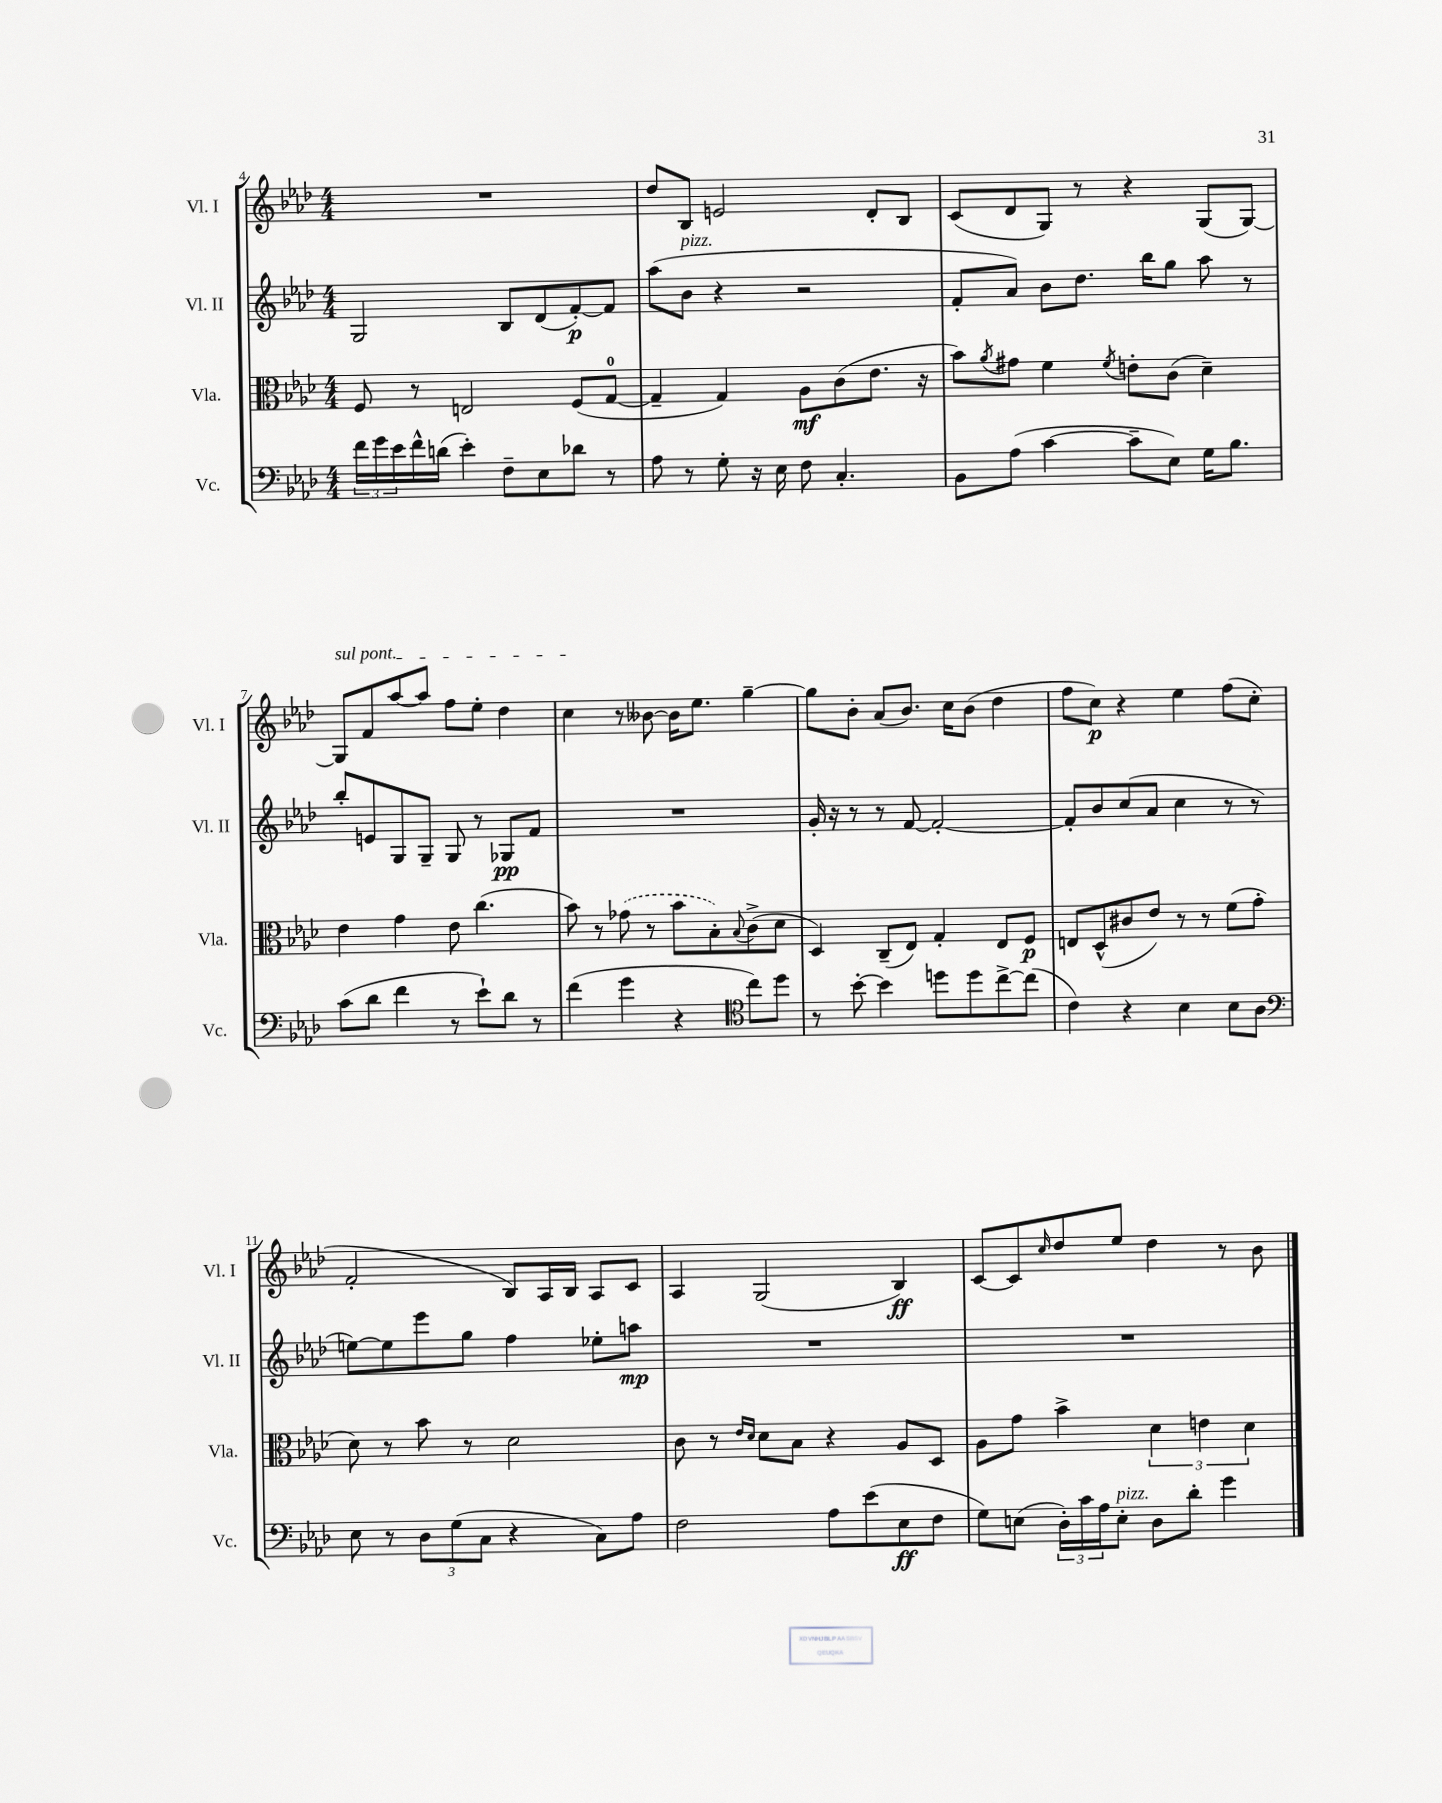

**kern	**kern	**kern	**kern
*staff4	*staff3	*staff2	*staff1
*clefF4	*clefC3	*clefG2	*clefG2
*k[b-e-a-d-]	*k[b-e-a-d-]	*k[b-e-a-d-]	*k[b-e-a-d-]
*M4/4	*M4/4	*M4/4	*M4/4
24f	8F	2G	1r
24g	.	.	.
24e-	.	.	.
16f^^	8r	.	.
(16d	.	.	.
4e-')	2E	.	.
8F~	.	8B-	.
8E-	.	(8d-	.
8d-	(8F	[8f')	.
8r	[8G	8f]	.
=	=	=	=
8A-	4G~]	(8aa-	8dd-
8r	.	8b-	8B-
8G'	4G)	4r	2e
16r	.	.	.
16E-	.	.	.
8F	8A-	2r	.
4.C'	(8c	.	.
.	8.e-	.	8d-'
.	.	.	8B-
.	16r	.	.
=	=	=	=
8BB-	8b-)	8f'	(8c
.	8qa-	.	.
(8A-	8g#	8a-)	8d-
[4c	4f	8b-	8G)
.	.	8.dd-	8r
.	8qf	.	.
8c~]	8e'	.	4r
.	.	16bb-	.
8E-)	(8c	8gg	.
16G	4d-~)	8aa-	(8G
8.B-	.	.	.
.	.	8r	[8G)
=	=	=	=
(8c	4e-	8bb-'	8G]
8d-	.	8e	8f
4f	4g	8G	[8aa-
.	.	8G~	8aa-]
8r	8e-	8G	8ff
8e-`)	(4.cc	8r	8ee-'
8d-	.	8G-	4dd-
8r	.	8f	.
=	=	=	=
(4f	8b-)	1r	4cc
.	8r	.	.
4g	(8g-	.	8r
.	8r	.	[8b--
4r	8b-	.	16b--]
.	.	.	8.ee-
.	8B-')	.	.
*clefC4	*	*	*
.	8qqB-	.	.
8cc)	(8c^	.	[4gg~
8dd-	8d-	.	.
=	=	=	=
8r	4D-)	16g'	8gg]
.	.	16r	.
[8b-'	.	8r	8b-'
4b-]	(8C~	8r	(8a-
.	8E-)	[8f	8.b-)
8dd	4G'	2f'_	.
.	.	.	16cc
8dd	.	.	(8b-
[8cc^	8E-	.	4dd-
(8cc]	8F	.	.
=	=	=	=
4c)	8E	8f']	8ff
.	(8D-^^	8b-	8cc)
4r	8c#	(8cc	4r
.	8e-)	8a-	.
4B-	8r	4cc	4ee-
.	8r	.	.
8B-	(8f	8r	(8ff
8A-	8g'	8r	8cc'
=	=	=	=
*clefF4	*	*	*
8E-	8d-)	[8ee)	2f'
8r	8r	8ee]	.
12D-	8b-	8eee-	.
(12G	.	.	.
.	8r	8gg	.
12C	.	.	.
4r	2d-	4ff	8B-)
.	.	.	16A-
.	.	.	16B-
8C)	.	8ee-'	8A-
8A-	.	8aa	8c
=	=	=	=
2F	8c	1r	4A-
.	8r	.	.
.	16qqe-	.	.
.	16qqd-	.	.
.	8d-	.	(2G
.	8B-	.	.
8A-	4r	.	.
(8e-	.	.	.
8E-	8A-	.	4B-)
8F	8D-	.	.
=	=	=	=
8G)	8A-	1r	[8c
(8E	8g	.	8c]
.	.	.	16qqcc
24D-')	4b-^	.	8dd-
24c	.	.	.
24A-	.	.	.
8E'	.	.	8ee-
8D-	6d-	.	4dd-
8d-'	.	.	.
.	6e	.	.
4g	.	.	8r
.	6d-	.	.
.	.	.	8b-
==	==	==	==
*-	*-	*-	*-
